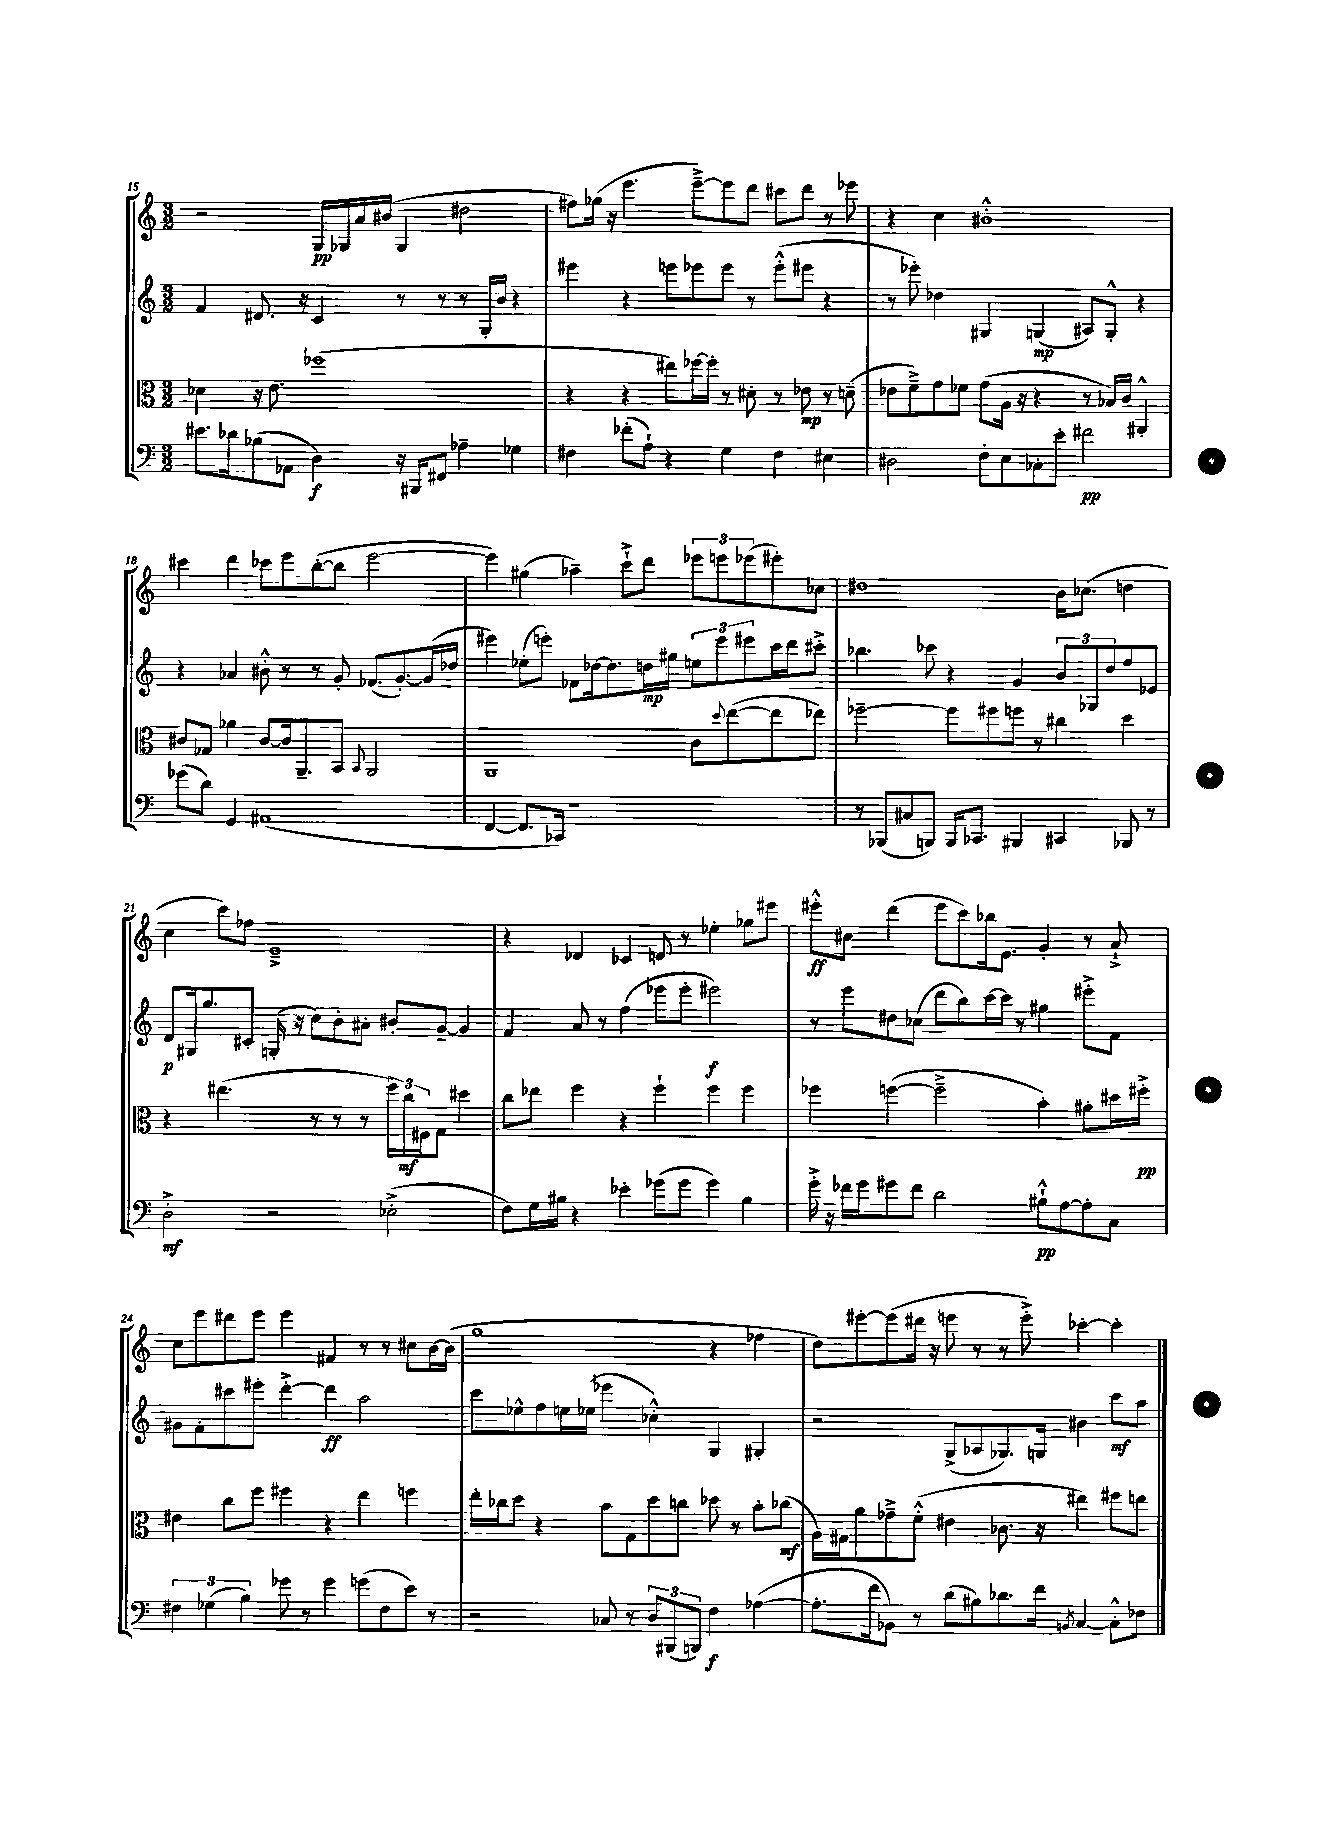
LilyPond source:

<<
\new StaffGroup <<
\new Staff = "s0" {
    \clef treble \key c \major \numericTimeSignature \time 3/2
    r2 g16\pp ges16 a'16 bis'16( ges4 dis''2 |
    fis''8) ges''16( r16 e'''4. e'''8~--->) e'''8 d'''8 cis'''8 d'''8 r8 ees'''8 |
    r4 c''4 bis'1-.-^ |
    cis'''4 d'''4 ces'''8 e'''8 b''8~-.( b''8 e'''2~ |
    e'''4) gis''4( aes''4--) c'''8-!-> d'''8 \tuplet 3/2 { ees'''8 e'''8 ees'''8( } eis'''8-.) ces''8 |
    dis''1 b'16 ces''8.( d''4 |
    c''4 c'''8) fes''8 e'1---> |
    r4 des'4 ces'4 d'8 r8 ees''4-. ges''8 eis'''8 |
    eis'''8-.-^\ff cis''8 d'''4( eis'''8 c'''8) bes''16 e'8. g'4-. r8 a'8-!-> |
    c''8 e'''8 dis'''8 e'''8 e'''4 fis'4 r8 r8 cis''8 b'16~ b'16( |
    g''1 r4 fes''4 |
    d''8) eis'''8~-. eis'''8( dis'''16 r16 e'''8 r8 r8 e'''8-.->) ces'''4~-. ces'''4-. \bar "|." |
}
\new Staff = "s1" {
    \clef treble \key c \major \numericTimeSignature \time 3/2
    f'4 dis'8. r16 c'4 r8 r8 r8 g16-. b'16 r4 |
    eis'''4 r4 e'''8 ees'''8 ees'''8 r8 ees'''8-.-^( eis'''8 r4 |
    r8 ees'''8-.) des''4 gis4 g4\mp( ais8) g8-.-^ r4 |
    r4 aes'4 bis'8-.-^ r8 r8 g'8-. fes'8.( g'8.~-.) g'16( des''16 |
    eis'''4) ees''8-.( e'''8-.) fes'8 des''16~ des''8. d''16\mp gis''16 \tuplet 3/2 { e''8 e'''8 eis'''8 } c'''16 d'''16 cis'''8-.-> |
    bes''4. ces'''8 r4 g'4 \tuplet 3/2 { b'8 ges8 d''8 } f''8 ees'8 |
    d'8\p gis16 g''8. cis'8-. g16-.( r16 c''8) b'8-. ais'8-. bis'8-. g'8~-- g'4 |
    f'4 a'8 r8 f''4( ees'''8 ees'''8-. eis'''2\f) |
    r8 e'''8 dis''8 ces''8( d'''8 b''8) c'''16~ c'''16 r8 gis''4 eis'''8-.-> f'8 |
    gis'8 f'8-. cis'''8 eis'''8-. d'''4~-.-> d'''4\ff a''2 |
    c'''8 ees''8-^ f''8 e''16 ees''16( ees'''4 ces''4-.-^) g4 gis4-. |
    r2 g8->( aes8 ges8.) g16 bis'4 c'''8\mf a''8 \bar "|." |
}
\new Staff = "s2" {
    \clef alto \key c \major \numericTimeSignature \time 3/2
    des'4 r16 e'8. fes''1( |
    r4 r4 eis''8) fes''16~ fes''16-. r8 dis'8-. r8 ees'8\mp r8 d'8--( |
    ees'8 f'8--->) g'8 fes'8 g'8( a16 r16 r4 r8 bes16) c'16 ais,4-.-^ |
    cis'8 ges8 aes'4 cis'8~ cis'16 a,8.-- b,8 \appoggiatura { b,8 } a,2 |
    a,1 c'8 \appoggiatura { d''8 } e''8~( e''8 ees''8) |
    fes''2~-- fes''8 fis''8 f''8 r8 cis''4 d''4 |
    r4 eis''4.( r8 r8 r8 \tuplet 3/2 { f''16) c''16\mf fis16 } g8 dis''4 |
    c''8 ees''8 f''4 r4 f''4-! f''4 f''4 |
    fes''4 f''4~( f''2---> b'4-.) ais'8-. dis''16 fis''16-.->\pp |
    eis'4 c''8 f''8 fis''4 r4 e''4 f''4 |
    e''16-. ces''16 d''8 r4 b'8 g8 d''8 c''8 des''8 r8 b'8-. ces''8\mf( |
    a16) gis16 a'8 ges'8---> f'8-.-^( eis'4 ces'8. r16 eis''4) fis''8 e''8 \bar "|." |
}
\new Staff = "s3" {
    \clef bass \key c \major \numericTimeSignature \time 3/2
    eis'8. des'16 bes8( aes,8 d4\f) r16 bis,,16 fis,8 aes4-- ges4 |
    fis4 fes'8-.( a8-!) r4 g4 fis4 eis4 |
    dis2 f8-. e8 ces8-. e'8-. fis'2\pp |
    ges'8( d'8) g,4 ais,1( |
    f,4~ f,8. ces,16) r1 |
    r8 bes,,8( cis8 b,,8) b,,16 ces,8. bis,,4 cis,4 bes,,8 r8 |
    d2-.->\mf r2 ees2-.->( |
    f8) g16 bis16 r4 ees'4-. ges'8( ges'8 ges'4) bis4 |
    g'16-.-> r16 fes'16 g'16 gis'8 fes'8 d'2 bis8-!-^\pp a8~ a8-. c8 |
    \tuplet 3/2 { fis4 ges4( b4) } ges'8 r8 ges'4 g'8( fis8 e'8) r8 |
    r2 ces8 r8 \tuplet 3/2 { d8 bis,,8( b,,8) } f4\f aes4~( |
    aes8.-. f'16 bes,8) r8 d'8( bis8) des'8. f'16 \acciaccatura { b,8 } c4~ c8-.-^ fes8 \bar "|." |
}
>>
>>
\layout { \context { \Score currentBarNumber = #15 } }
